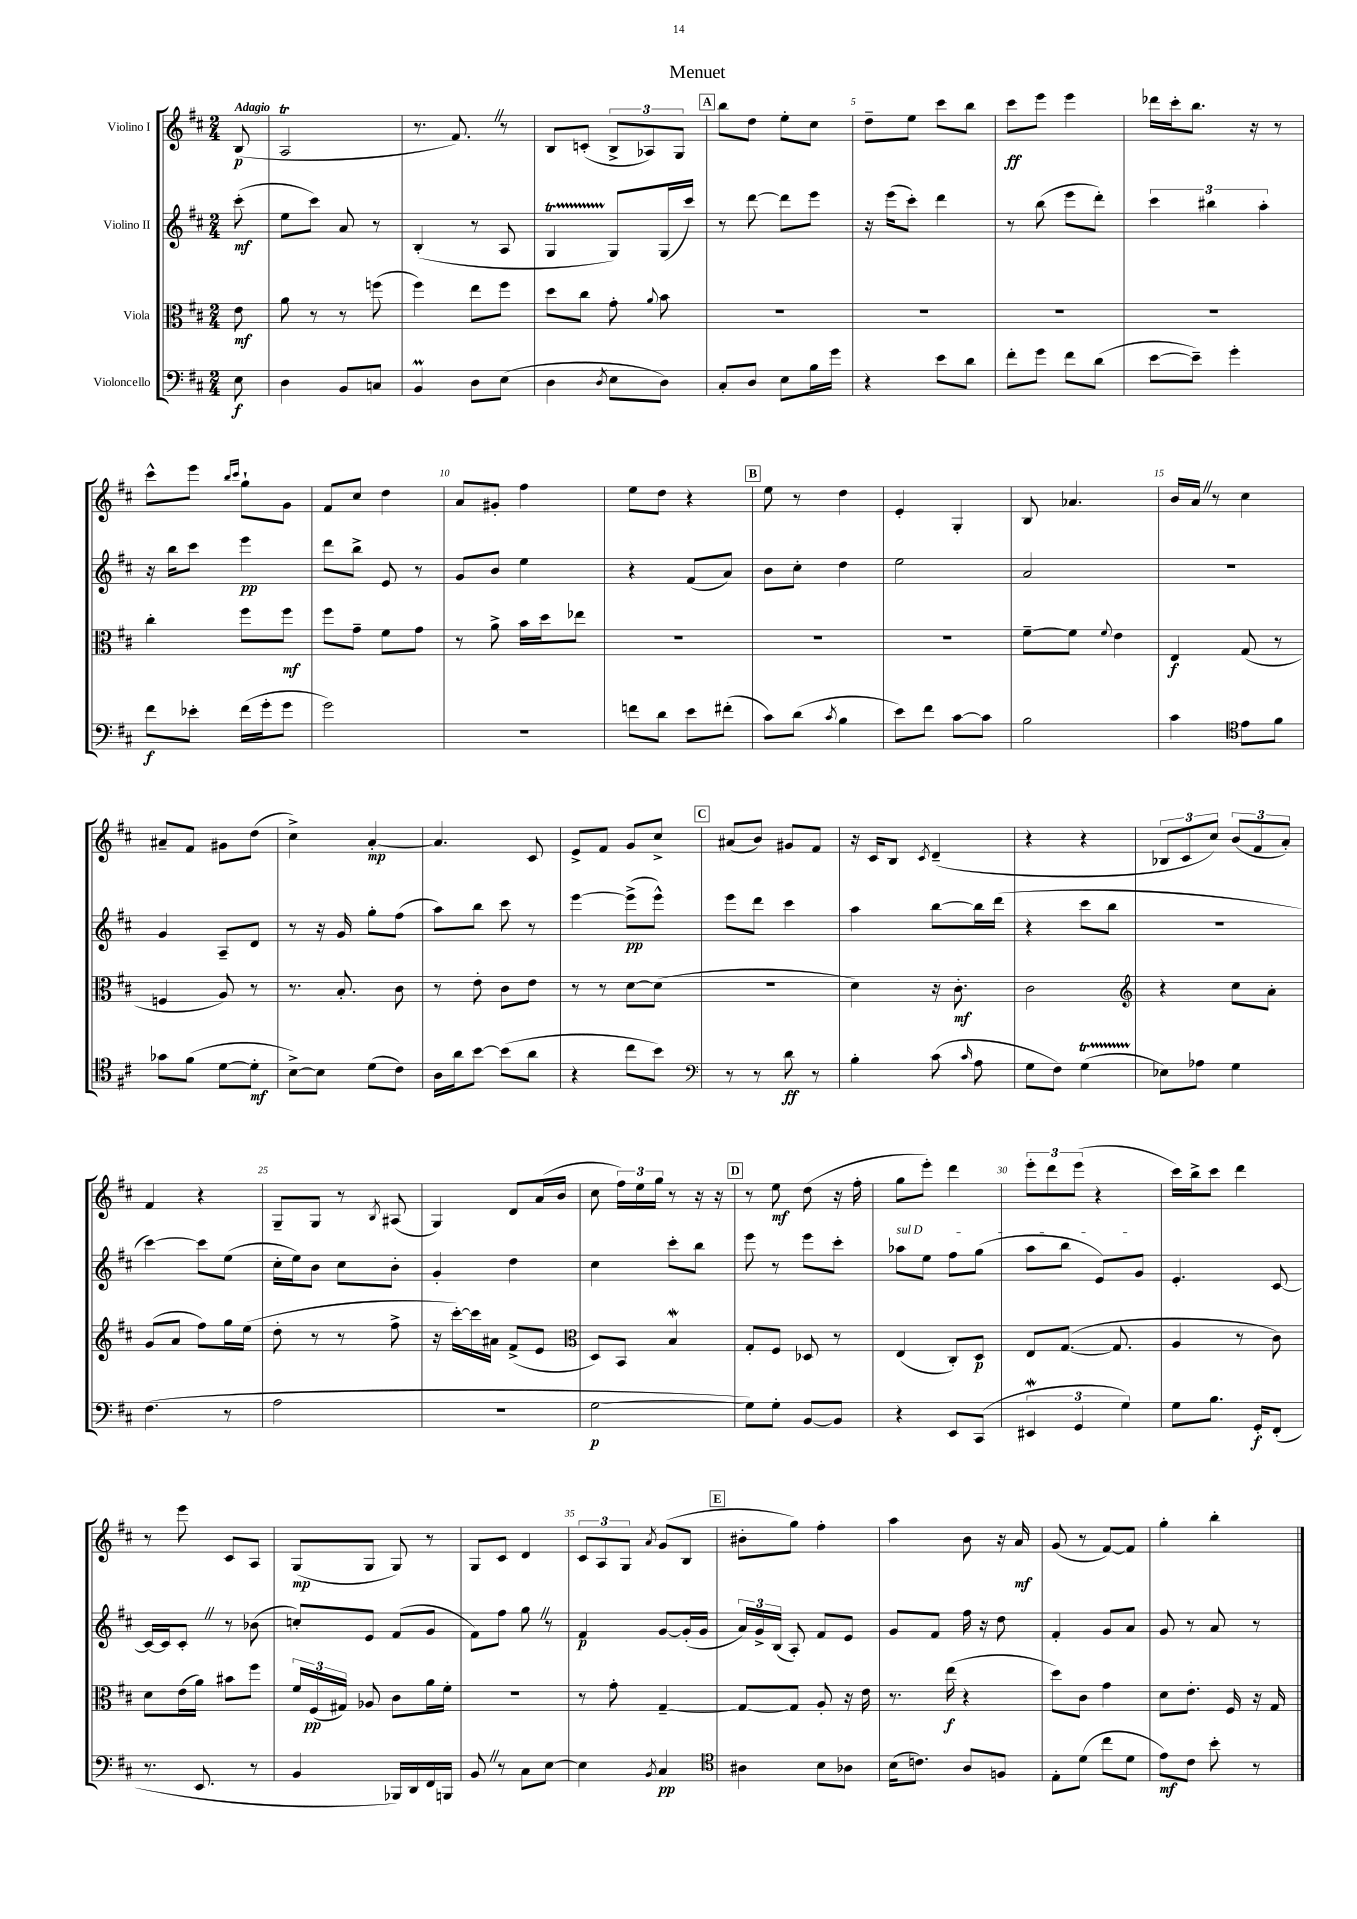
\header { title = "Menuet" }
<<
\new StaffGroup <<
\new Staff = "s0" \with { instrumentName = "Violino I" } {
    \clef treble \key d \major \numericTimeSignature \time 2/4 \partial 8 \tempo "Adagio"
    \autoBeamOff b8\p( |
    a2\trill |
    r8. fis'8.) \once \override BreathingSign.text = \markup { \musicglyph "scripts.caesura.straight" } \breathe r8 |
    b8[ c'8]-.( \tuplet 3/2 { b8[-> aes8) g8] } |
    \mark \markup { \box "A" } b''8[ d''8] e''8[-. cis''8] |
    d''8[-- e''8] cis'''8[ b''8] |
    cis'''8[\ff e'''8] e'''4 |
    des'''16[ cis'''16-. b''8.] r16 r8 |
    cis'''8[-^ e'''8] \grace { b''16[ cis'''16] } g''8[-! g'8] |
    fis'8[ cis''8] d''4 |
    a'8[ gis'8]-. fis''4 |
    e''8[ d''8] r4 |
    \mark \markup { \box "B" } e''8 r8 d''4 |
    e'4-. g4-. |
    b8 aes'4. |
    b'16[ a'16] \once \override BreathingSign.text = \markup { \musicglyph "scripts.caesura.straight" } \breathe r8 cis''4 |
    ais'8[-- fis'8] gis'8[ d''8]( |
    cis''4->) a'4~-.\mp |
    a'4. cis'8 |
    e'8[-> fis'8] g'8[ cis''8]-> |
    \mark \markup { \box "C" } ais'8[( b'8]) gis'8[ fis'8] |
    r16 cis'16[ b8] \acciaccatura { cis'8 } d'4--( |
    r4 r4 |
    \tuplet 3/2 { bes8[ cis'8 cis''8]) } \tuplet 3/2 { b'8[( fis'8 a'8]-.) } |
    fis'4 r4 |
    g8[-- g8] r8 \acciaccatura { b8 } ais8( |
    g4) d'8[ a'16( b'16] |
    cis''8 \tuplet 3/2 { fis''16[) e''16 g''16] } r8 r16 r16 |
    \mark \markup { \box "D" } r8 e''8\mf d''8( r16 fis''16-. |
    g''8[ e'''8]-.) d'''4 |
    \tuplet 3/2 { e'''8[-. d'''8 e'''8]( } r4 |
    cis'''16[) b''16-> cis'''8] d'''4 |
    r8 e'''8 cis'8[ a8] |
    g8[\mp( g8] g8) r8 |
    g8[ cis'8] d'4 |
    \tuplet 3/2 { cis'8[ a8 g8] } \acciaccatura { a'8 } g'8[( b8] |
    \mark \markup { \box "E" } bis'8[-. g''8]) fis''4-. |
    a''4 b'8 r16 a'16\mf |
    g'8( r8 fis'8[~) fis'8] |
    g''4-. b''4-. \bar "|." |
}
\new Staff = "s1" \with { instrumentName = "Violino II" } {
    \clef treble \key d \major \numericTimeSignature \time 2/4 \partial 8
    \autoBeamOff cis'''8-.\mf( |
    e''8[ cis'''8]) a'8 r8 |
    b4-.( r8 a8 |
    g4\startTrillSpan g8[\stopTrillSpan) g16( cis'''16]) |
    \mark \markup { \box "A" } r8 d'''8~ d'''8[ e'''8] |
    r16 e'''16[( cis'''8]-.) d'''4 |
    r8 b''8( e'''8[ d'''8]-.) |
    \tuplet 3/2 { cis'''4 bis''4 a''4-. } |
    r16 b''16[ cis'''8] e'''4\pp |
    d'''8[ b''8]-> e'8 r8 |
    g'8[ b'8] e''4 |
    r4 fis'8[( a'8]) |
    \mark \markup { \box "B" } b'8[ cis''8]-. d''4 |
    e''2 |
    a'2 |
    R2 |
    g'4 a8[-- d'8] |
    r8 r16 g'16 g''8[-. fis''8]( |
    a''8[) b''8] cis'''8 r8 |
    e'''4~ e'''8[->\pp( e'''8]-^) |
    \mark \markup { \box "C" } e'''8[ d'''8] cis'''4 |
    a''4 b''8[~ b''16 d'''16]( |
    r4 cis'''8[ b''8] |
    R2 |
    cis'''4~) cis'''8[ e''8]( |
    cis''16[-. e''16) b'8] cis''8[ b'8]-. |
    g'4-. d''4 |
    cis''4 cis'''8[-. b''8] |
    \mark \markup { \box "D" } e'''8 r8 e'''8[ cis'''8]-. |
    \once \override TextSpanner.bound-details.left.text = \markup { \italic "sul D" } aes''8[\startTextSpan e''8] fis''8[ g''8]( |
    a''8[ b''8] e'8[) g'8]\stopTextSpan |
    e'4.-. cis'8~ |
    cis'16[~ cis'16 cis'8]-. \once \override BreathingSign.text = \markup { \musicglyph "scripts.caesura.straight" } \breathe r8 bes'8( |
    c''8[-.) e'8] fis'8[( g'8] |
    fis'8[) fis''8] g''8 \once \override BreathingSign.text = \markup { \musicglyph "scripts.caesura.straight" } \breathe r8 |
    fis'4\p g'8[~ g'16-.( g'16] |
    \mark \markup { \box "E" } \tuplet 3/2 { a'16[) g'16-> b16]( } a8-.) fis'8[ e'8] |
    g'8[ fis'8] fis''16 r16 d''8 |
    fis'4-. g'8[ a'8] |
    g'8 r8 a'8 r8 \bar "|." |
}
\new Staff = "s2" \with { instrumentName = "Viola" } {
    \clef alto \key d \major \numericTimeSignature \time 2/4 \partial 8
    \autoBeamOff e'8\mf |
    a'8 r8 r8 f''8( |
    fis''4) e''8[ fis''8] |
    d''8[ cis''8] g'8-. \appoggiatura { a'8 } b'8 |
    \mark \markup { \box "A" } R2 |
    R2 |
    R2 |
    R2 |
    cis''4-. fis''8[ fis''8]\mf |
    fis''8[ g'8]-- fis'8[ g'8] |
    r8 a'8-> b'16[ d''16 ees''8] |
    R2 |
    \mark \markup { \box "B" } R2 |
    R2 |
    fis'8[~-- fis'8] \appoggiatura { fis'8 } e'4 |
    e4\f g8( r8 |
    f4 a8) r8 |
    r8. b8.-. cis'8 |
    r8 e'8-. cis'8[ e'8] |
    r8 r8 d'8[~ d'8]( |
    \mark \markup { \box "C" } R2 |
    d'4) r16 cis'8.-.\mf |
    cis'2 |
    \clef treble r4 cis''8[ a'8]-. |
    g'8[( a'8] fis''8[) g''16 e''16]( |
    d''8-. r8 r8 fis''8-> |
    r16 cis'''16[~-.) cis'''16 ais'16] fis'8[->( e'8] |
    \clef alto d8[) b,8] b4\mordent |
    \mark \markup { \box "D" } g8[-. fis8] des8 r8 |
    e4( cis8[-.) d8]\p |
    e8[ g8.]~( g8. |
    a4 r8 cis'8) |
    d'8[ e'16( a'16]) bis'8[ fis''8] |
    \tuplet 3/2 { fis'16[ fis16\pp( gis16]) } aes8 cis'8[ a'16 fis'16]-. |
    r2 |
    r8 g'8-. g4~-- |
    \mark \markup { \box "E" } g8[~ g8] a8-. r16 e'16 |
    r8. e''16\f( r4 |
    d''8[) cis'8] g'4 |
    d'8[ e'8.]-. fis16 r16 g16 \bar "|." |
}
\new Staff = "s3" \with { instrumentName = "Violoncello" } {
    \clef bass \key d \major \numericTimeSignature \time 2/4 \partial 8
    \autoBeamOff e8\f |
    d4 b,8[ c8] |
    b,4\prall d8[ e8]( |
    d4 \acciaccatura { d8 } e8[ d8]) |
    \mark \markup { \box "A" } cis8[-. d8] e8[ b16 g'16] |
    r4 e'8[ d'8] |
    fis'8[-. g'8] fis'8[ d'8]( |
    e'8[~ e'8]--) g'4-. |
    fis'8[\f ees'8]-. fis'16[( g'16-. g'8] |
    g'2) |
    r2 |
    f'8[ d'8] e'8[ fis'8]-.( |
    \mark \markup { \box "B" } cis'8[) d'8]( \acciaccatura { cis'8 } b4 |
    e'8[) fis'8] cis'8[~ cis'8] |
    b2 |
    cis'4 \clef tenor e'8[ fis'8] |
    ges'8[ fis'8]( d'8[~ d'8]-.\mf |
    b8[~->) b8] d'8[( cis'8]) |
    a16[ a'16 b'8]~ b'8[( a'8] |
    r4 cis''8[ b'8]) |
    \mark \markup { \box "C" } \clef bass r8 r8 d'8\ff r8 |
    b4-. cis'8( \grace { cis'16 } a8 |
    g8[ fis8]) g4\startTrillSpan( |
    ees8[\stopTrillSpan) aes8] g4 |
    fis4.( r8 |
    a2 |
    R2 |
    g2~\p |
    \mark \markup { \box "D" } g8[) g8]-. b,8[~ b,8] |
    r4 e,8[ cis,8]( |
    \tuplet 3/2 { eis,4\mordent g,4 g4) } |
    g8[ b8.] g,16[-.\f fis,8]-.( |
    r8. e,8. r8 |
    b,4 bes,,16[) d,16 fis,16 b,,16] |
    b,8 \once \override BreathingSign.text = \markup { \musicglyph "scripts.caesura.straight" } \breathe r8 cis8[ e8]~ |
    e4 \acciaccatura { b,8 } cis4\pp |
    \mark \markup { \box "E" } \clef tenor ais4 b8[ aes8] |
    b16[( c'8.]) a8[ f8] |
    e8[-. d'8]( cis''8[ d'8] |
    e'8[\mf) cis'8] b'8-. r8 \bar "|." |
}
>>
>>
\layout { \context { \Score \override BarNumber.break-visibility = ##(#f #t #t) barNumberVisibility = #(every-nth-bar-number-visible 5) } }
